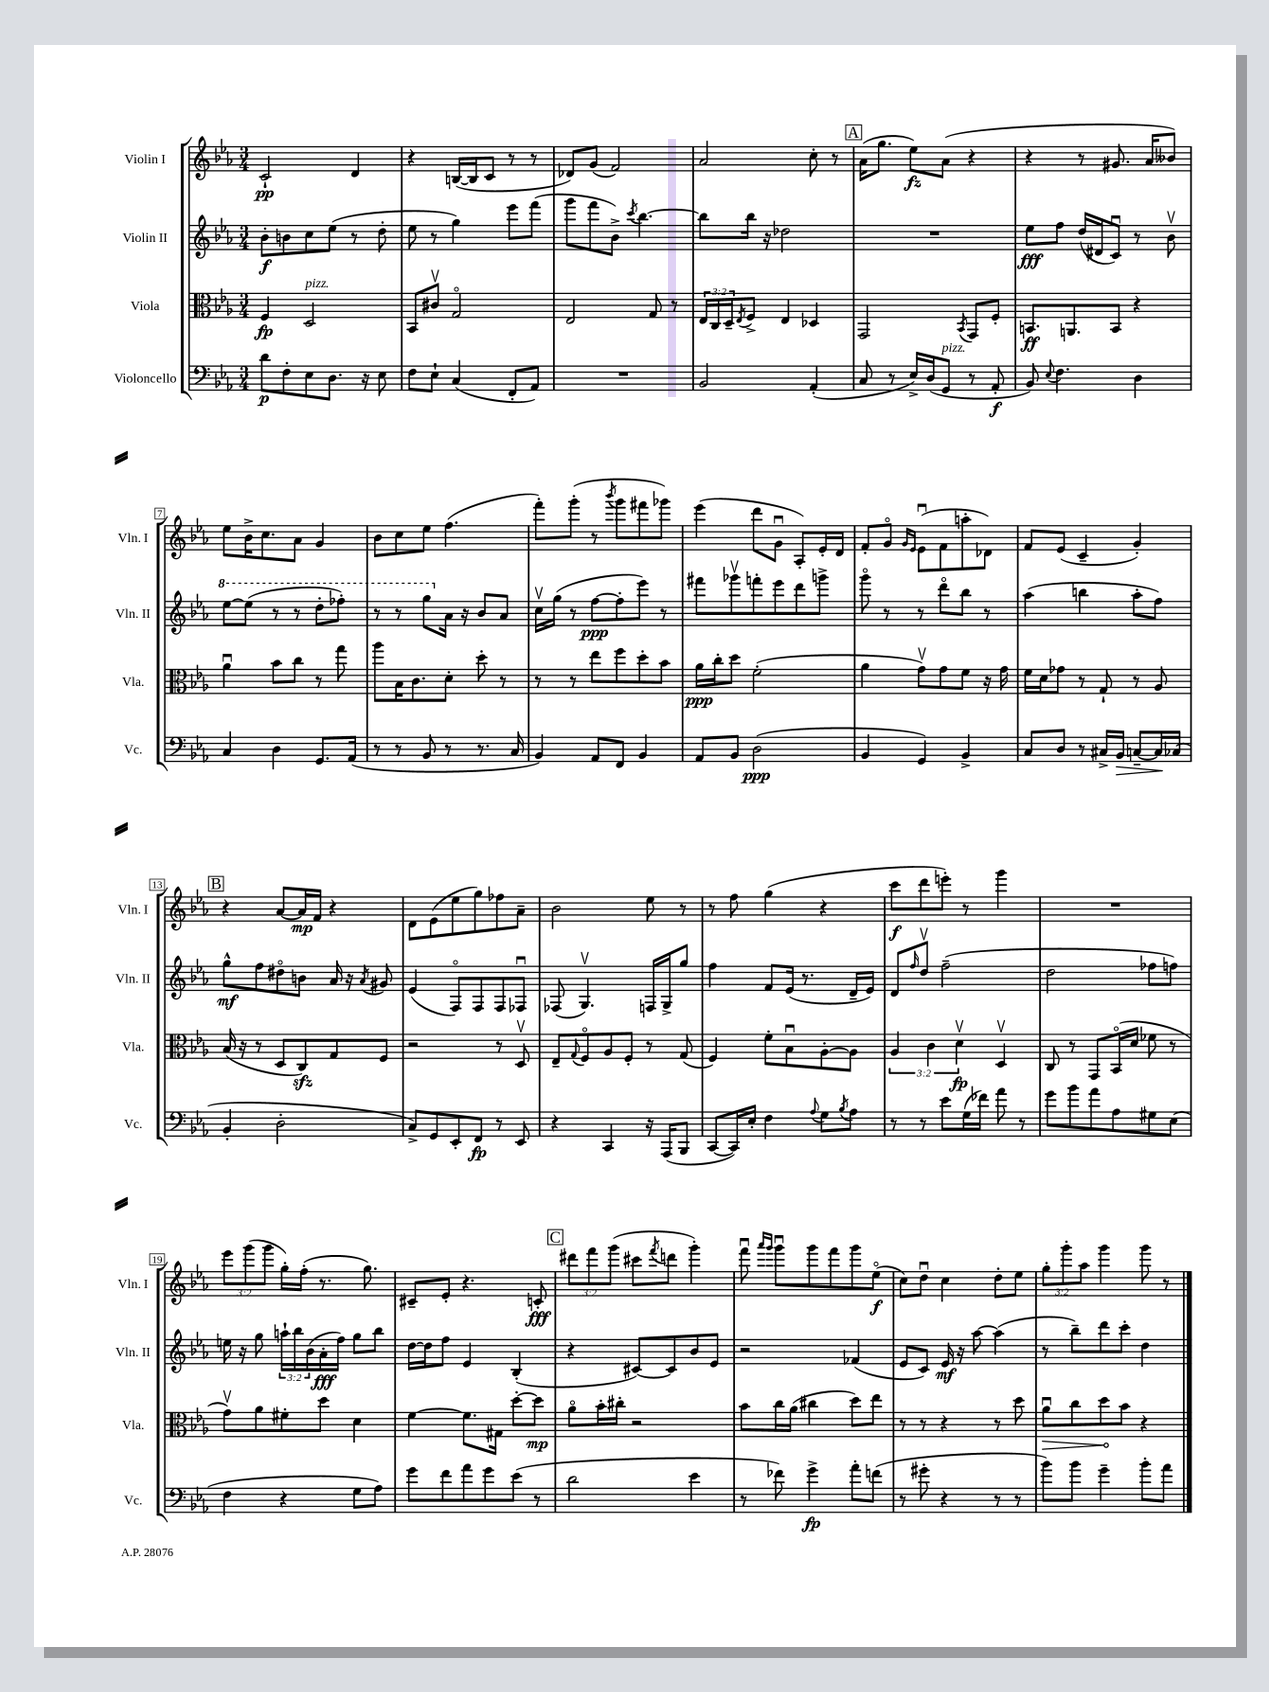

**kern	**dynam	**kern	**dynam	**kern	**dynam	**kern	**dynam
*part4	*part4	*part3	*part3	*part2	*part2	*part1	*part1
*staff4	*staff4	*staff3	*staff3	*staff2	*staff2	*staff1	*staff1
*I"Violoncello	*	*I"Viola	*	*I"Violin II	*	*I"Violin I	*
*I'Vc.	*	*I'Vla.	*	*I'Vln. II	*	*I'Vln. I	*
*clefF4	*	*clefC3	*	*clefG2	*	*clefG2	*
*k[b-e-a-]	*	*k[b-e-a-]	*	*k[b-e-a-]	*	*k[b-e-a-]	*
*M3/4	*	*M3/4	*	*M3/4	*	*M3/4	*
=1	=1	=1	=1	=1	=1	=1	=1
8d\L	p	4F/	fp	8b-'\L	f	2c`/	pp
8F'\	.	.	.	8bn\	.	.	.
!	!	!LO:TX:a:i:t=pizz.	!	!	!	!	!
8E-\	.	2D/	.	8cc\	.	.	.
8.D\J	.	.	.	(8ee-\J	.	.	.
.	.	.	.	8r	.	4d/	.
16r	.	.	.	.	.	.	.
8E-\	.	.	.	8dd'\	.	.	.
=2	=2	=2	=2	=2	=2	=2	=2
8F\L	.	8BB-/L	.	8ee-\	.	4r	.
8E-`\J	.	8c#Xv/J	.	8r	.	.	.
(4C/	.	2G/	.	4gg\)	.	([16Bn/LL	.
.	.	.	.	.	.	16B/J]	.
.	.	.	.	.	.	8c/J	.
8FF'/L	.	.	.	8eee-\L	.	8r	.
8AA-/J)	.	.	.	(8fff\J	.	8r	.
=3	=3	=3	=3	=3	=3	=3	=3
2.r	.	2E-/	.	8ggg\L	.	8d-X/L)	.
.	.	.	.	8fff\	.	(8g/J	.
.	.	.	.	8b-^\J)	.	2f/)	.
.	.	.	.	8qccc/	.	.	.
.	.	.	.	[4.bb-\	.	.	.
.	.	8G/	.	.	.	.	.
.	.	8r	.	.	.	.	.
=4	=4	=4	=4	=4	=4	=4	=4
2BB-/	.	24E-/LL	.	8bb-\L]	.	2a-/	.
.	.	24C/	.	.	.	.	.
.	.	24D~/J	.	.	.	.	.
.	.	8qE-/	.	.	.	.	.
.	.	8F^/J	.	16bb-\Jk	.	.	.
.	.	.	.	16r	.	.	.
.	.	4E-/	.	2dd-X\	.	.	.
(4AA-'/	.	4D-X/	.	.	.	8cc'\	.
.	.	.	.	.	.	8r	.
!!LO:REH:place=s1:t=A
=5	=5	=5	=5	=5	=5	=5	=5
8C/	.	2GG/	.	2.r	.	(16a-\KL	.
.	.	.	.	.	.	8.gg\J	.
8r	.	.	.	.	.	.	.
16E-^/LL)	.	.	.	.	.	8ee-\L)	fz
(16D/J	.	.	.	.	.	.	.
!LO:TX:a:i:t=pizz.	!	!	!	!	!	!	!
8GG/J	.	.	.	.	.	(8a-\J	.
.	.	8qBB-/	.	.	.	.	.
8r	.	8GG/L	.	.	.	4r	.
8AA-'/	f	8F'/J	.	.	.	.	.
=6	=6	=6	=6	=6	=6	=6	=6
8BB-/)	.	8.BBn/L	ff	8ee-\L	fff	4r	.
8qqE-/	.	.	.	.	.	.	.
4.F\	.	.	.	8ff\J	.	.	.
.	.	8.AAn/	.	.	.	.	.
.	.	.	.	(16dd/LL	.	8r	.
.	.	.	.	16d#X/J	.	.	.
.	.	8BB/J	.	8cu/J)	.	8.g#X/	.
4D\	.	4r	.	8r	.	.	.
.	.	.	.	.	.	16a-/KL	.
.	.	.	.	8b-v\	.	8b--X/J)	.
!!LO:LB:g=z
=7	=7	=7	=7	=7	=7	=7	=7
*	*	*	*	*8va	*	*	*
4C/	.	4a-u\	.	[8eee-\L	.	8ee-\L	.
.	.	.	.	(8eee-\J]	.	16b-^\K	.
.	.	.	.	.	.	8.cc\	.
4D\	.	8b-\L	.	8r	.	.	.
.	.	8cc\J	.	8r	.	8a-\J	.
8.GG/L	.	8r	.	8ddd'\L	.	4g/	.
.	.	8gg\	.	8fff-X'\J)	.	.	.
(16AA-/Jk	.	.	.	.	.	.	.
=8	=8	=8	=8	=8	=8	=8	=8
8r	.	8aa-\L	.	8r	.	8b-\L	.
8r	.	16B-\K	.	8r	.	8cc\	.
.	.	8.c\	.	.	.	.	.
8BB-/	.	.	.	8ggg\L	.	8ee-\J	.
*	*	*	*	*X8va	*	*	*
8r	.	8d'\J	.	16a-\Jk	.	(4.ff\	.
.	.	.	.	16r	.	.	.
8.r	.	8dd'\	.	8b-/L	.	.	.
.	.	8r	.	8a-/J	.	.	.
16C/	.	.	.	.	.	.	.
=9	=9	=9	=9	=9	=9	=9	=9
4BB-/)	.	8r	.	16ccv\LL	.	8fff'\L)	.
.	.	.	.	(16gg\JJ	.	.	.
.	.	8r	.	8r	.	(8ggg'\J	.
8AA-/L	.	8ee-\L	.	[8ff\L	ppp	8r	.
.	.	.	.	.	.	8qbbb-/	.
8FF/J	.	8ff\	.	8ff'\]	.	8ggg\L	.
4BB-/	.	8dd'\	.	8eee-\J)	.	8fff#X\	.
.	.	8b-\J	.	8r	.	8ggg-X\J)	.
=10	=10	=10	=10	=10	=10	=10	=10
8AA-/L	.	16a-\LL	ppp	8fff#X\L	.	(4eee-\	.
.	.	16cc'\J	.	.	.	.	.
8BB-/J	.	8dd\J	.	8ggg-Xv\	.	.	.
(2D\	ppp	(2f'\	.	8fffn'\	.	8ddd\L	.
.	.	.	.	8eee-\	.	8gu\J	.
.	.	.	.	8ddd\	.	8A-'/L)	.
.	.	.	.	8gggn^\J	.	16e-'/L	.
.	.	.	.	.	.	16d/JJ	.
=11	=11	=11	=11	=11	=11	=11	=11
4BB-/	.	4a-\	.	8ggg\	.	8f'/L	.
.	.	.	.	8r	.	8g/J	.
.	.	.	.	.	.	16qqg/LL	.
.	.	.	.	.	.	16qqe-/JJ	.
4GG/)	.	8gv\L)	.	8r	.	(8e-u\L	.
.	.	8g\	.	8ddd\L	.	8f\	.
4BB-^/	.	8f\J	.	8bb-\J	.	8aan'\	.
.	.	16r	.	8r	.	8d-X\J)	.
.	.	16g\	.	.	.	.	.
=12	=12	=12	=12	=12	=12	=12	=12
8C/L	.	16f\LL	.	(4aa-\	.	8f/L	.
.	.	16d\J	.	.	.	.	.
8D/J	.	8g-X\J	.	.	.	(8e-/J	.
8r	.	8r	.	4bbn\	.	4c~/	.
16C#X^/LL	.	8G`/	.	.	.	.	.
!	!LO:HP:b	!	!	!	!	!	!
16BB-/JJ	>	.	.	.	.	.	.
[8Cn~/L	.	8r	.	8aa-'\L	.	4g'/)	.
16C/L]	.	8A-/	.	8ff\J)	.	.	.
(16C-X/JJ	]	.	.	.	.	.	.
!!LO:LB:g=z
!!LO:REH:place=s1:t=B
=13	=13	=13	=13	=13	=13	=13	=13
4BB-'/	.	(16B-/	.	8gg^^\L	mf	4r	.
.	.	16r	.	.	.	.	.
.	.	8r	.	8ff\	.	.	.
2D'\	.	8D/L	.	8dd#X\	.	[8a-/L	.
.	.	8Czz/)	.	8bn\J	.	16a-/L]	mp
.	.	.	.	.	.	16f/JJ	.
.	.	8G/	.	16a-/	.	4r	.
.	.	.	.	16r	.	.	.
.	.	.	.	8qa-/	.	.	.
.	.	8F/J	.	8g#X/	.	.	.
=14	=14	=14	=14	=14	=14	=14	=14
8C^/L)	.	2r	.	(4e-/	.	8d\L	.
8GG/	.	.	.	.	.	(8e-\	.
8EE-'/	.	.	.	8F/L)	.	8ee-\	.
8FF/J	fp	.	.	8F/	.	8gg\)	.
8r	.	8r	.	8F/	.	8ff-X\	.
8EE-/	.	8Dv/	.	8F-Xu/J	.	8a-~\J	.
=15	=15	=15	=15	=15	=15	=15	=15
4r	.	8E-~/L	.	(8F-X/	.	2b-\	.
.	.	8qqG/	.	.	.	.	.
.	.	8F/	.	4.Gv/)	.	.	.
4CC/	.	8A-/	.	.	.	.	.
.	.	8F'/J	.	.	.	.	.
16r	.	8r	.	16Fn/LL	.	8ee-\	.
(16AAA-/KL	.	.	.	16G^/J	.	.	.
8BBB-/J	.	(8G/	.	8gg/J	.	8r	.
=16	=16	=16	=16	=16	=16	=16	=16
[8CC/L	.	4F/)	.	4ff\	.	8r	.
16CC/L])	.	.	.	.	.	8ff\	.
16E-'/JJ	.	.	.	.	.	.	.
4F\	.	8f'\L	.	8f/L	.	(4gg\	.
.	.	8B-u\	.	(16e-/Jk	.	.	.
.	.	.	.	8.r	.	.	.
8qqA-/	.	.	.	.	.	.	.
8G\L	.	[8A-'\	.	.	.	4r	.
8qB-/	.	.	.	.	.	.	.
8A-\J	.	8A-\J]	.	16d~/LL	.	.	.
.	.	.	.	16e-/JJ)	.	.	.
=17	=17	=17	=17	=17	=17	=17	=17
8r	.	6A-/	.	8d/L	.	8ccc\L	f
.	.	.	.	16qqff/	.	.	.
8r	.	.	.	8ddv/J	.	8ddd\	.
.	.	6c\	.	.	.	.	.
8e-\L	.	.	.	(2ff~\	.	8eeen'\J)	.
.	.	6dv\	fp	.	.	.	.
(16G\L	.	.	.	.	.	8r	.
16f-X\JJ)	.	.	.	.	.	.	.
8a-\	.	4Dv/	.	.	.	4ggg\	.
8r	.	.	.	.	.	.	.
=18	=18	=18	=18	=18	=18	=18	=18
8g\L	.	8C/	.	2dd\	.	2.r	.
8b-\	.	8r	.	.	.	.	.
8a-\	.	8GG/L	.	.	.	.	.
8A-\	.	(16BB-/L	.	.	.	.	.
.	.	16d/JJ	.	.	.	.	.
8G#X\	.	8f-X\	.	8ff-X\L	.	.	.
(8E-\J	.	8r	.	8ffn\J)	.	.	.
!!LO:LB:g=z
=19	=19	=19	=19	=19	=19	=19	=19
4F\	.	8gv\L)	.	16een\	.	12eee-\L	.
.	.	.	.	16r	.	.	.
.	.	.	.	.	.	(12ggg\	.
.	.	8a-\	.	8gg\	.	.	.
.	.	.	.	.	.	12ggg\J	.
4r	.	8f#X'\	.	24aan`\LL	.	16gg'\LL)	.
.	.	.	.	24bb-\	.	.	.
.	.	.	.	.	.	(16ff'\JJ	.
.	.	.	.	(24b-\	.	.	.
.	.	8dd\J	.	16a-'\	fff	8.r	.
.	.	.	.	16ff\JJ)	.	.	.
8G\L	.	4d\	.	8gg\L	.	.	.
.	.	.	.	.	.	8.gg\)	.
8A-\J)	.	.	.	8bb-\J	.	.	.
=20	=20	=20	=20	=20	=20	=20	=20
8g\L	.	[4f\	.	[16dd\LL	.	8c#X~/L	.
.	.	.	.	16dd\J]	.	.	.
8f\	.	.	.	8ff\J	.	8e-'/J	.
8a-\	.	8.f\L]	.	4e-/	.	4.r	.
8g\	.	.	.	.	.	.	.
.	.	16G#X\Jk	.	.	.	.	.
(8e-\J	.	[8dd'\L	.	(4B-'/	.	.	.
8r	.	8dd\J]	mp	.	.	8cn'/	fff
!!LO:REH:place=s1:t=C
=21	=21	=21	=21	=21	=21	=21	=21
2d\	.	8a-\L	.	4r	.	12ddd#X\L	.
.	.	.	.	.	.	12fff\	.
.	.	16b-'\L	.	.	.	.	.
.	.	.	.	.	.	(12ggg\J	.
.	.	16cc#X'\JJ	.	.	.	.	.
.	.	2r	.	[8c#X/L)	.	8ccc#X\L	.
.	.	.	.	.	.	8qfff/	.
.	.	.	.	8c#/]	.	8dddn\J	.
4e-\	.	.	.	8b-/	.	4ggg'\)	.
.	.	.	.	8e-/J	.	.	.
=22	=22	=22	=22	=22	=22	=22	=22
8r	.	8b-\L	.	2r	.	8fffu\	.
.	.	.	.	.	.	16qqaaa-/LL	.
.	.	.	.	.	.	16qqggg/JJ	.
8f-X\)	.	16cc\L	.	.	.	8gggu\L	.
.	.	(16a-\JJ	.	.	.	.	.
4g^\	fp	4cc#X\	.	.	.	8ggg\	.
.	.	.	.	.	.	8fff\	.
8a-'\L	.	8dd\L)	.	(4f-X/	.	8ggg\	.
(8fn\J	.	8ee-\J	.	.	.	(8ee-\J	f
=23	=23	=23	=23	=23	=23	=23	=23
8r	.	8r	.	8e-/L	.	8cc\L)	.
8g#X'\	.	8r	.	8c/J)	.	8ddu\J	.
4r	.	4r	.	16e-/	mf	4cc\	.
.	.	.	.	16r	.	.	.
.	.	.	.	[8aa-\	.	.	.
8r	.	8r	.	(4aa-\]	.	8dd'\L	.
8r	.	8dd\	.	.	.	8ee-\J	.
=24	=24	=24	=24	=24	=24	=24	=24
!	!	!	!LO:HP:b	!	!	!	!
8b-\L)	.	8a-u\L	>	8r	.	12gg'\L	.
.	.	.	.	.	.	12ggg'\	.
8b-\J	.	8cc\	.	8bb-~\L)	.	.	.
.	.	.	.	.	.	12aa-\J	.
4g~\	.	8dd\	.	8ddd\	.	4ggg\	.
.	.	8b-\J	]	8ccc'\J	.	.	.
8b-'\L	.	4r	.	4dd\	.	8ggg\	.
8a-\J	.	.	.	.	.	8r	.
==	==	==	==	==	==	==	==
*-	*-	*-	*-	*-	*-	*-	*-
